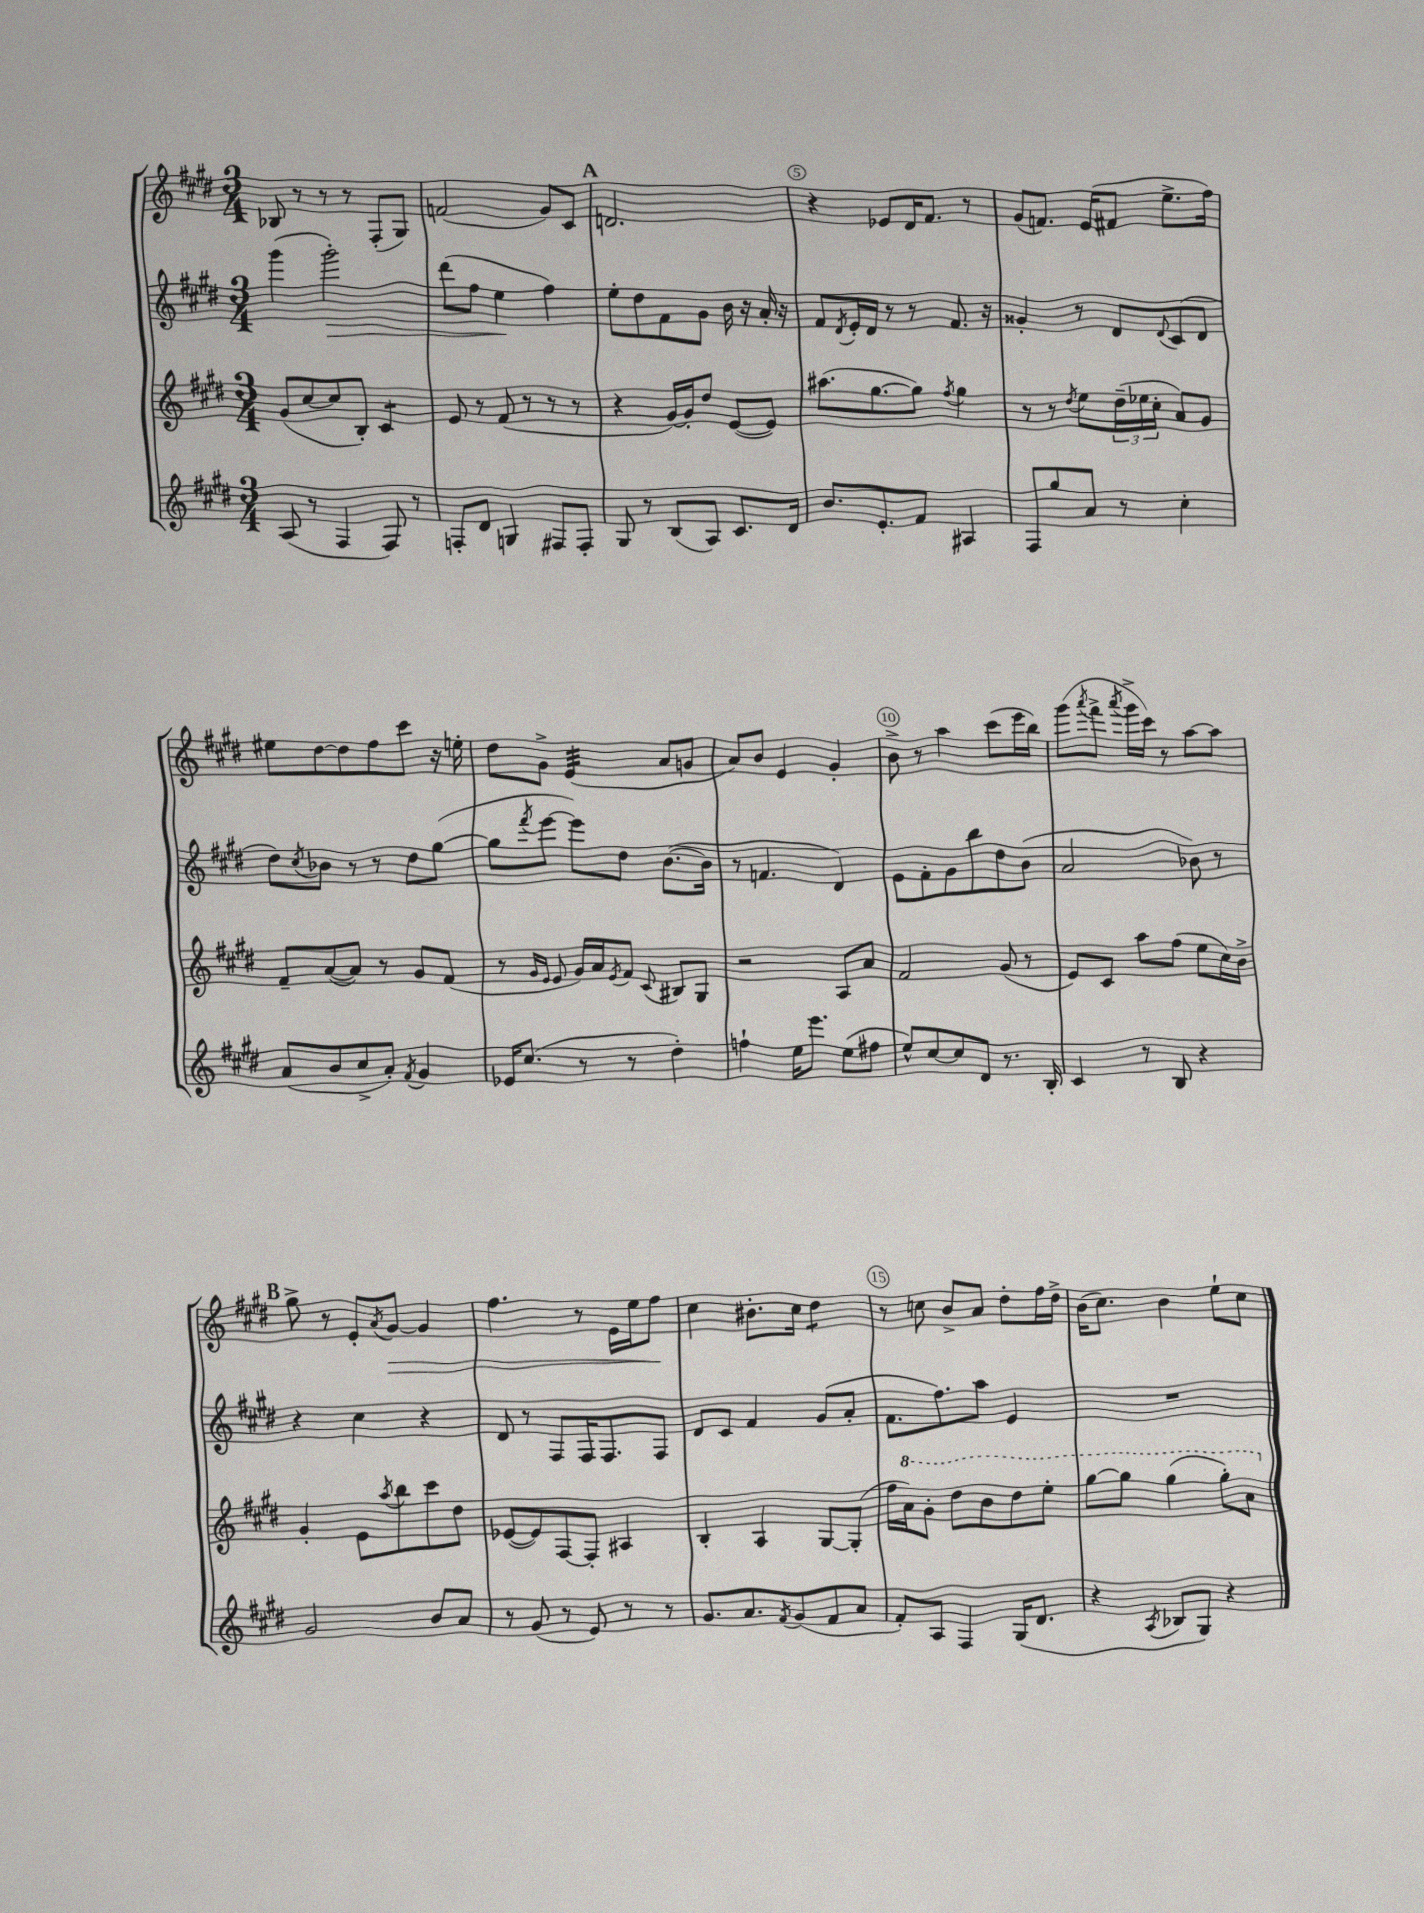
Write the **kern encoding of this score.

**kern	**kern	**kern	**kern
*staff4	*staff3	*staff2	*staff1
*clefG2	*clefG2	*clefG2	*clefG2
*k[f#c#g#d#]	*k[f#c#g#d#]	*k[f#c#g#d#]	*k[f#c#g#d#]
*M3/4	*M3/4	*M3/4	*M3/4
(8A/	(8g#/L	(4ggg#\	8B-/
8r	[8cc#/	.	8r
4F#/	8cc#/]	2ggg#'\)	8r
.	8B'/J)	.	8r
8F#/)	4c#/	.	(8F#'/L
8r	.	.	8G#/J)
=	=	=	=
8F'/L	8e/	(8ddd#\L	(2f/
8d#/J	8r	8ff#\J	.
4G/	(8f#/	4ee\	.
.	8r	.	.
8F#/L	8r	4ff#\)	8g#/L)
8F#'/J	8r	.	8c#/J
=	=	=	=
8G#/	4r	8ee'\L	2.d/
8r	.	8dd#\	.
(8B/L	[16g#/LL)	8f#\	.
.	16g#'/]J	.	.
8A/J)	8dd#/J	8g#\J	.
8.c#/L	([8e/L	16b\	.
.	.	16r	.
.	8e/]J)	16a'/	.
16d#/Jk	.	16r	.
=	=	=	=
8.b/L	(8.aa#\L	8f#/L	4r
.	.	8qd#/	.
.	.	16e'/L	.
8.e'/	[8.gg#\	16d#/JJ	.
.	.	8r	8e-/L
8f#/J	8gg#\]J)	8r	16d#/K
.	.	.	8.f#/J
.	8qff#/	.	.
4A#/	4gg#\	8.f#/	.
.	.	.	8r
.	.	16r	.
=	=	=	=
8F#/L	8r	4g##'/	(8g#/L
8gg#/	8r	.	8.f/J)
.	8qdd#/	.	.
8a/J	8ee\L	8r	.
.	.	.	(16e/LK
8r	(24dd#~\L	8d#/L	8f#/J
.	24ee-\	.	.
.	24cc#'\JJ	.	.
.	.	8qqd#/	.
4cc#'\	8a/L)	(8c#/	8.ee^\L
.	8g#/J	8d#/J	.
.	.	.	16ff#\Jk)
=	=	=	=
(8a/L	8f#~/L	8dd#\L)	8ee#\L
.	.	8qcc#/	.
8b/	([8a/	8b-\J	[8dd#\
8cc#^/	8a/]J)	8r	8dd#\]
8a'/J)	8r	8r	8ff#\
8qf#/	.	.	.
4g#/	8g#/L	8dd#\L	8ccc#\J
.	(8f#/J	([8gg#\J	16r
.	.	.	16ee'\
=	=	=	=
16e-/LK	8r	8gg#\]L	8dd#\L
(8.cc#/J	.	.	.
.	16qqg#/LL	.	.
.	16qqe/JJ	8qfff#/	.
.	8e/	[8eee\J	8g#^\J
8r	16g#/LL)	8eee\]L)	(4e/
.	16a/J	.	.
.	8qe/	.	.
8r	8f#/J	8dd#\J	.
.	8qqc#/	.	.
4dd#'\)	8B#/L	([8.b\L	8a/L
.	8G#/J	.	8g/J
.	.	16b\]Jk	.
=	=	=	=
4ff`\	2r	8r	8a/L)
.	.	4.f/	8b/J
16ee\LK	.	.	4e/
8.eee\J	.	.	.
(8ee\L	8A/L	4d#/)	4g#'/
8ff#\J	8a/J	.	.
=	=	=	=
8ee^^/L)	2f#/	8e\L	8b^\
[8cc#/	.	8f#'\	8r
8cc#/]	.	8g#\	4aa\
8d#/J	.	8bb\	.
8.r	(8g#/	8dd#\	(8ccc#\L
.	8r	(8b\J	16eee\L
16B'/	.	.	16bb\JJ)
=	=	=	=
4c#/	8e/L)	2a/	(8ggg#\L
.	.	.	8qaaa/
.	8c#/J	.	8fff#^\J
.	.	.	8qaaa/
8r	8aa\L	.	16ggg#^\LL
.	.	.	16ccc#\JJ)
8B/	(8ff#\J	.	8r
4r	8ee\L	8b-\)	[8aa\L
.	16cc#\L)	8r	8aa\]J
.	16b^\JJ	.	.
=	=	=	=
2g#/	4g#'/	4r	8gg#^\
.	.	.	8r
.	8e\L	4cc#\	8e'/L
.	8qaa/	.	8qa/
.	8bb\	.	[8g#/J
8b/L	8ccc#\	4r	4g#/]
8a/J	8dd#\J	.	.
=	=	=	=
8r	([8e-/L	8d#/	4.ff#\
(8g#/	8e-/])	8r	.
8r	[8F#/	8F#/L	.
8e/)	8F#'/]J	16F#/K	8r
.	.	8.F#/	.
8r	4A#/	.	16e\LL
.	.	.	16ee\J
8r	.	8F#/J	8ff#\J
=	=	=	=
8.g#/L	4B'/	8d#/L	4cc#\
.	.	8c#/J	.
8.a/	.	.	.
.	4A/	4f#/	8.b#'\L
8qf#/	.	.	.
(8g#/	.	.	.
.	.	.	16cc#\Jk
8f#/	[8G#/L	(8g#/L	4dd#\
8a/J	(8G#'/]J	8a'/J	.
=	=	=	=
8f#'/L)	16ff#\LL	8.f#\L	8r
.	16aa\J)	.	.
8A/J	8gg#'\J	.	8cc\
.	.	8.ff#\)	.
4F#/	8ddd#\L	.	8b^/L
.	8bb\	8aa\J	8a/J
(16G#/LK	8ddd#\	4e/	8dd#'\L
8.d#/J	.	.	.
.	8eee'\J	.	16ff#\L
.	.	.	16dd#^\JJ
=	=	=	=
4r	[8ggg#\L	2.r	(16b\LK
.	.	.	8.cc#\J)
.	8ggg#\]J	.	.
8qA/	.	.	.
8B-/L	(4ggg#\	.	4b\
8G#/J)	.	.	.
4r	8ggg#'\L)	.	8ee`\L
.	8aa\J	.	8cc#\J
==	==	==	==
*-	*-	*-	*-
